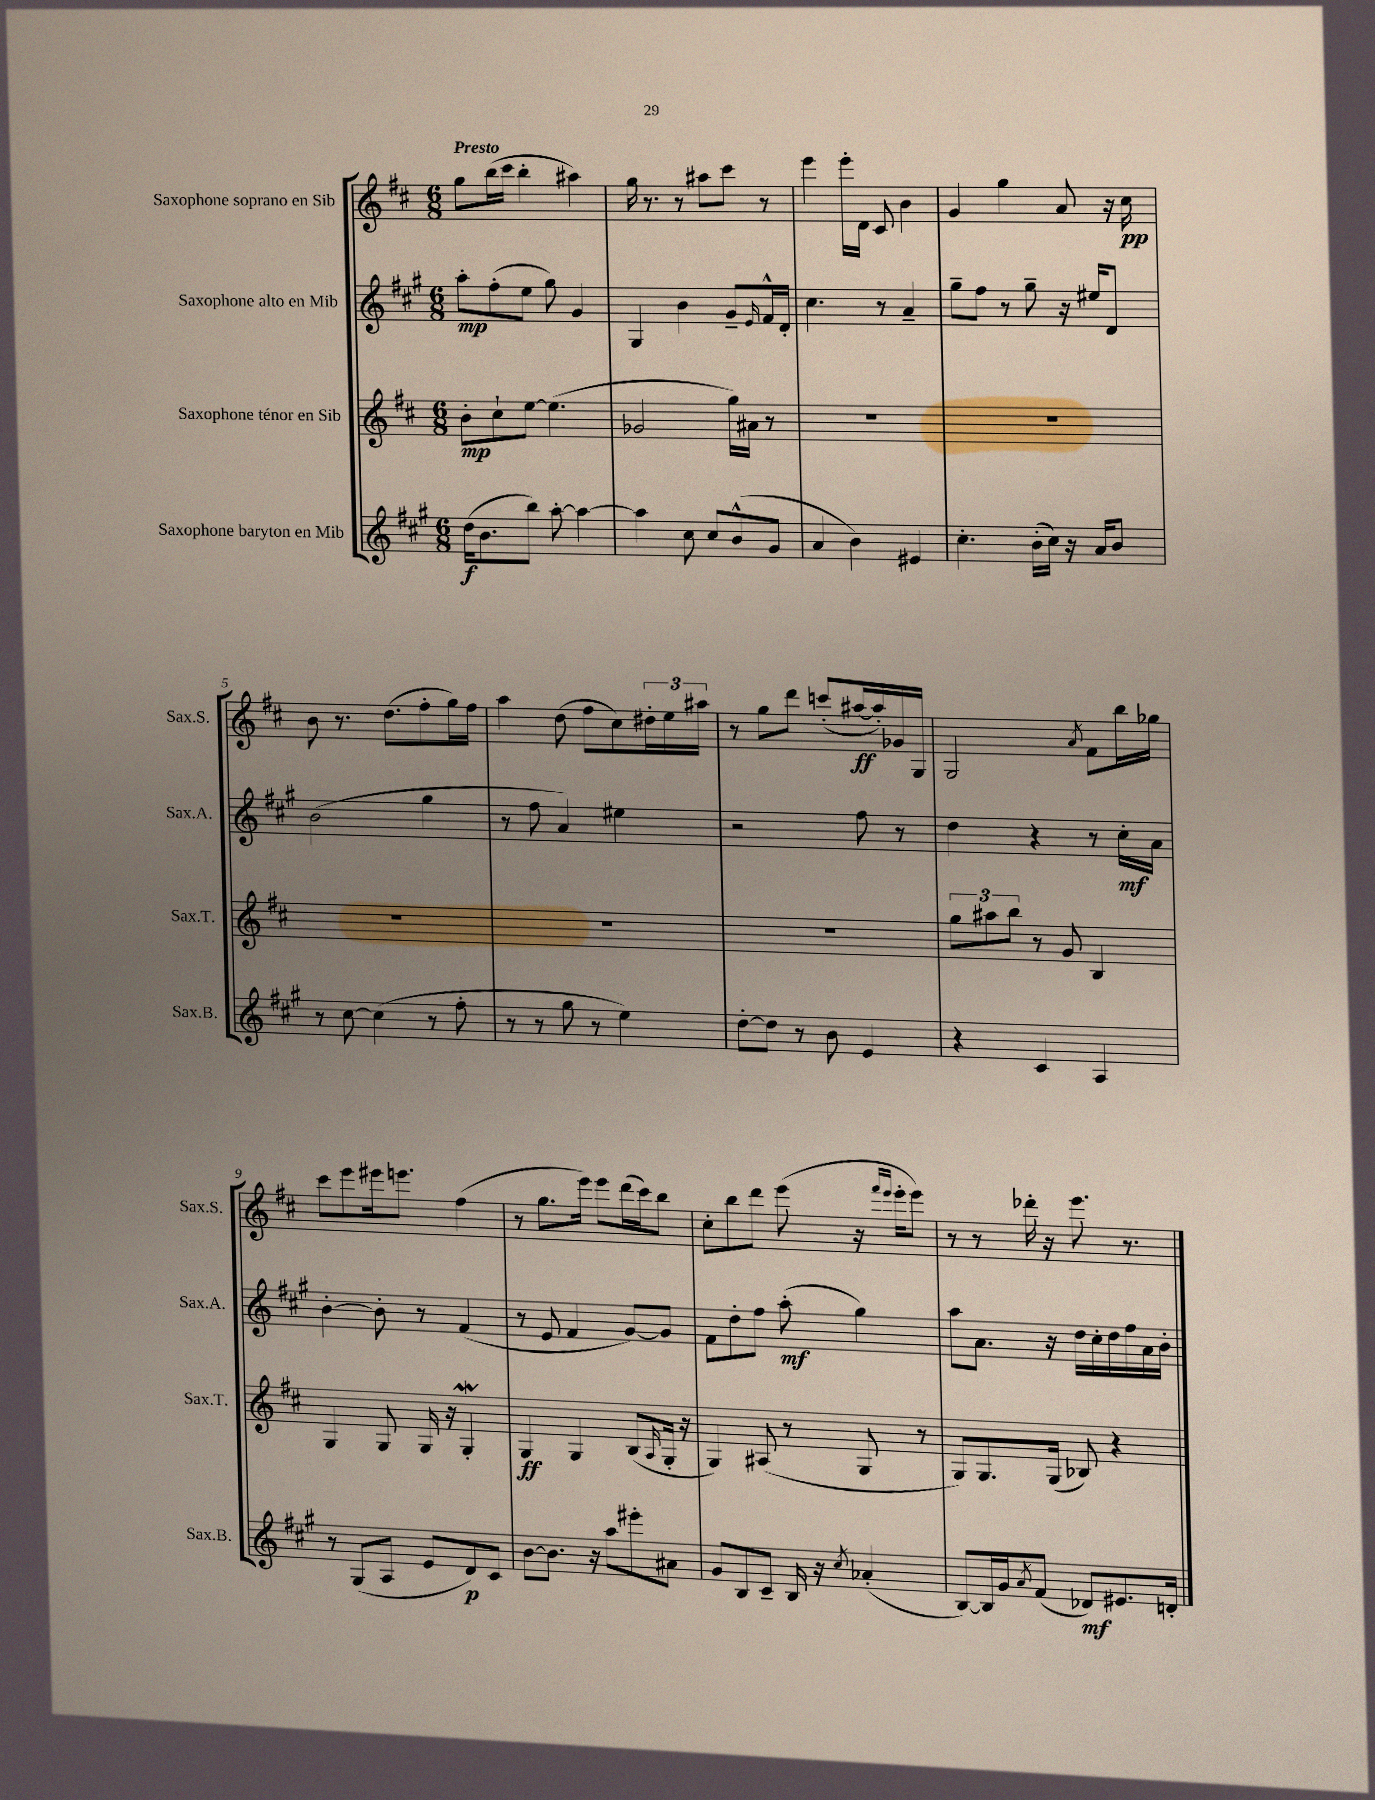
<<
\new StaffGroup <<
\new Staff = "s0" \with { instrumentName = "Saxophone soprano en Sib" shortInstrumentName = "Sax.S." } {
    \clef treble \key d \major \numericTimeSignature \time 6/8 \tempo "Presto"
    g''8 b''16( cis'''16 b''4-. ais''4) |
    g''16 r8. r8 ais''8 cis'''8 r8 |
    e'''4 e'''16-. d'16 cis'8 b'4 |
    g'4 g''4 a'8 r16 cis''16\pp |
    b'8 r8. d''8.( fis''8-. g''16) fis''16 |
    a''4 d''8( fis''8 cis''8) \tuplet 3/2 { dis''16-. e''16 ais''16 } |
    r8 g''8 d'''8 c'''8-.( ais''16~\ff ais''16-.) ges'16 g16 |
    g2 \acciaccatura { a'8 } fis'8 b''16 ges''16 |
    cis'''8 e'''8 eis'''16 e'''8. fis''4( |
    r8 g''8. e'''16) e'''8 d'''16( cis'''16) b''8 |
    cis''8-. b''8 d'''8 e'''8( r16 \grace { fis'''16 e'''16 } e'''16-. e'''8) |
    r8 r8 des'''16-. r16 e'''8. r8. \bar "|." |
}
\new Staff = "s1" \with { instrumentName = "Saxophone alto en Mib" shortInstrumentName = "Sax.A." } {
    \clef treble \key a \major \numericTimeSignature \time 6/8
    a''8-.\mp fis''8-.( e''8 gis''8) gis'4 |
    gis4 b'4 gis'8-- \grace { e'16 } fis'16-^ d'16-. |
    cis''4. r8 a'4-- |
    gis''8-- fis''8 r8 gis''8-- r16 eis''16 d'8 |
    b'2( gis''4 |
    r8 fis''8 a'4) eis''4 |
    r2 fis''8 r8 |
    d''4 r4 r8 cis''16-.\mf a'16 |
    b'4~-. b'8-. r8 fis'4( |
    r8 e'8 fis'4 gis'8~) gis'8 |
    fis'8 d''8-. fis''8 a''8-.\mf( gis''4) |
    a''8 a'8. r16 d''16 cis''16-. d''16 fis''16 a'16 b'16-. \bar "|." |
}
\new Staff = "s2" \with { instrumentName = "Saxophone ténor en Sib" shortInstrumentName = "Sax.T." } {
    \clef treble \key d \major \numericTimeSignature \time 6/8
    b'8-.\mp cis''8-! e''8~ e''4.( |
    ges'2 g''16) ais'16 r8 |
    R2. |
    R2. |
    R2. |
    R2. |
    R2. |
    \tuplet 3/2 { g''8 ais''8 b''8 } r8 g'8 b4 |
    g4 g8 g16 r16 g4-.\mordent |
    g4\ff g4 b8( \grace { a16 } g16-. r16 |
    g4) ais8( r8 g8 r8 |
    g8) g8. g16( bes8) r4 \bar "|." |
}
\new Staff = "s3" \with { instrumentName = "Saxophone baryton en Mib" shortInstrumentName = "Sax.B." } {
    \clef treble \key a \major \numericTimeSignature \time 6/8
    d''16\f( b'8. b''8) a''8~-. a''4~ |
    a''4 cis''8 cis''8 b'8-^( gis'8 |
    a'4 b'4) eis'4 |
    cis''4.-. b'16-.( cis''16) r16 a'16 b'8 |
    r8 cis''8~ cis''4( r8 fis''8-. |
    r8 r8 gis''8 r8 e''4) |
    d''8~-. d''8 r8 b'8 e'4 |
    r4 cis'4 a4 |
    r8 gis8( a8 e'8 d'8\p) cis'8 |
    b'8~ b'8. r16 a''8 eis'''8-. ais'8 |
    gis'8 b8 cis'8-- b16 r16 \acciaccatura { cis''8 } aes'4-.( |
    b8~) b16 gis'16 \acciaccatura { a'8 } fis'8( des'8\mf) eis'8. d'16-. \bar "|." |
}
>>
>>
